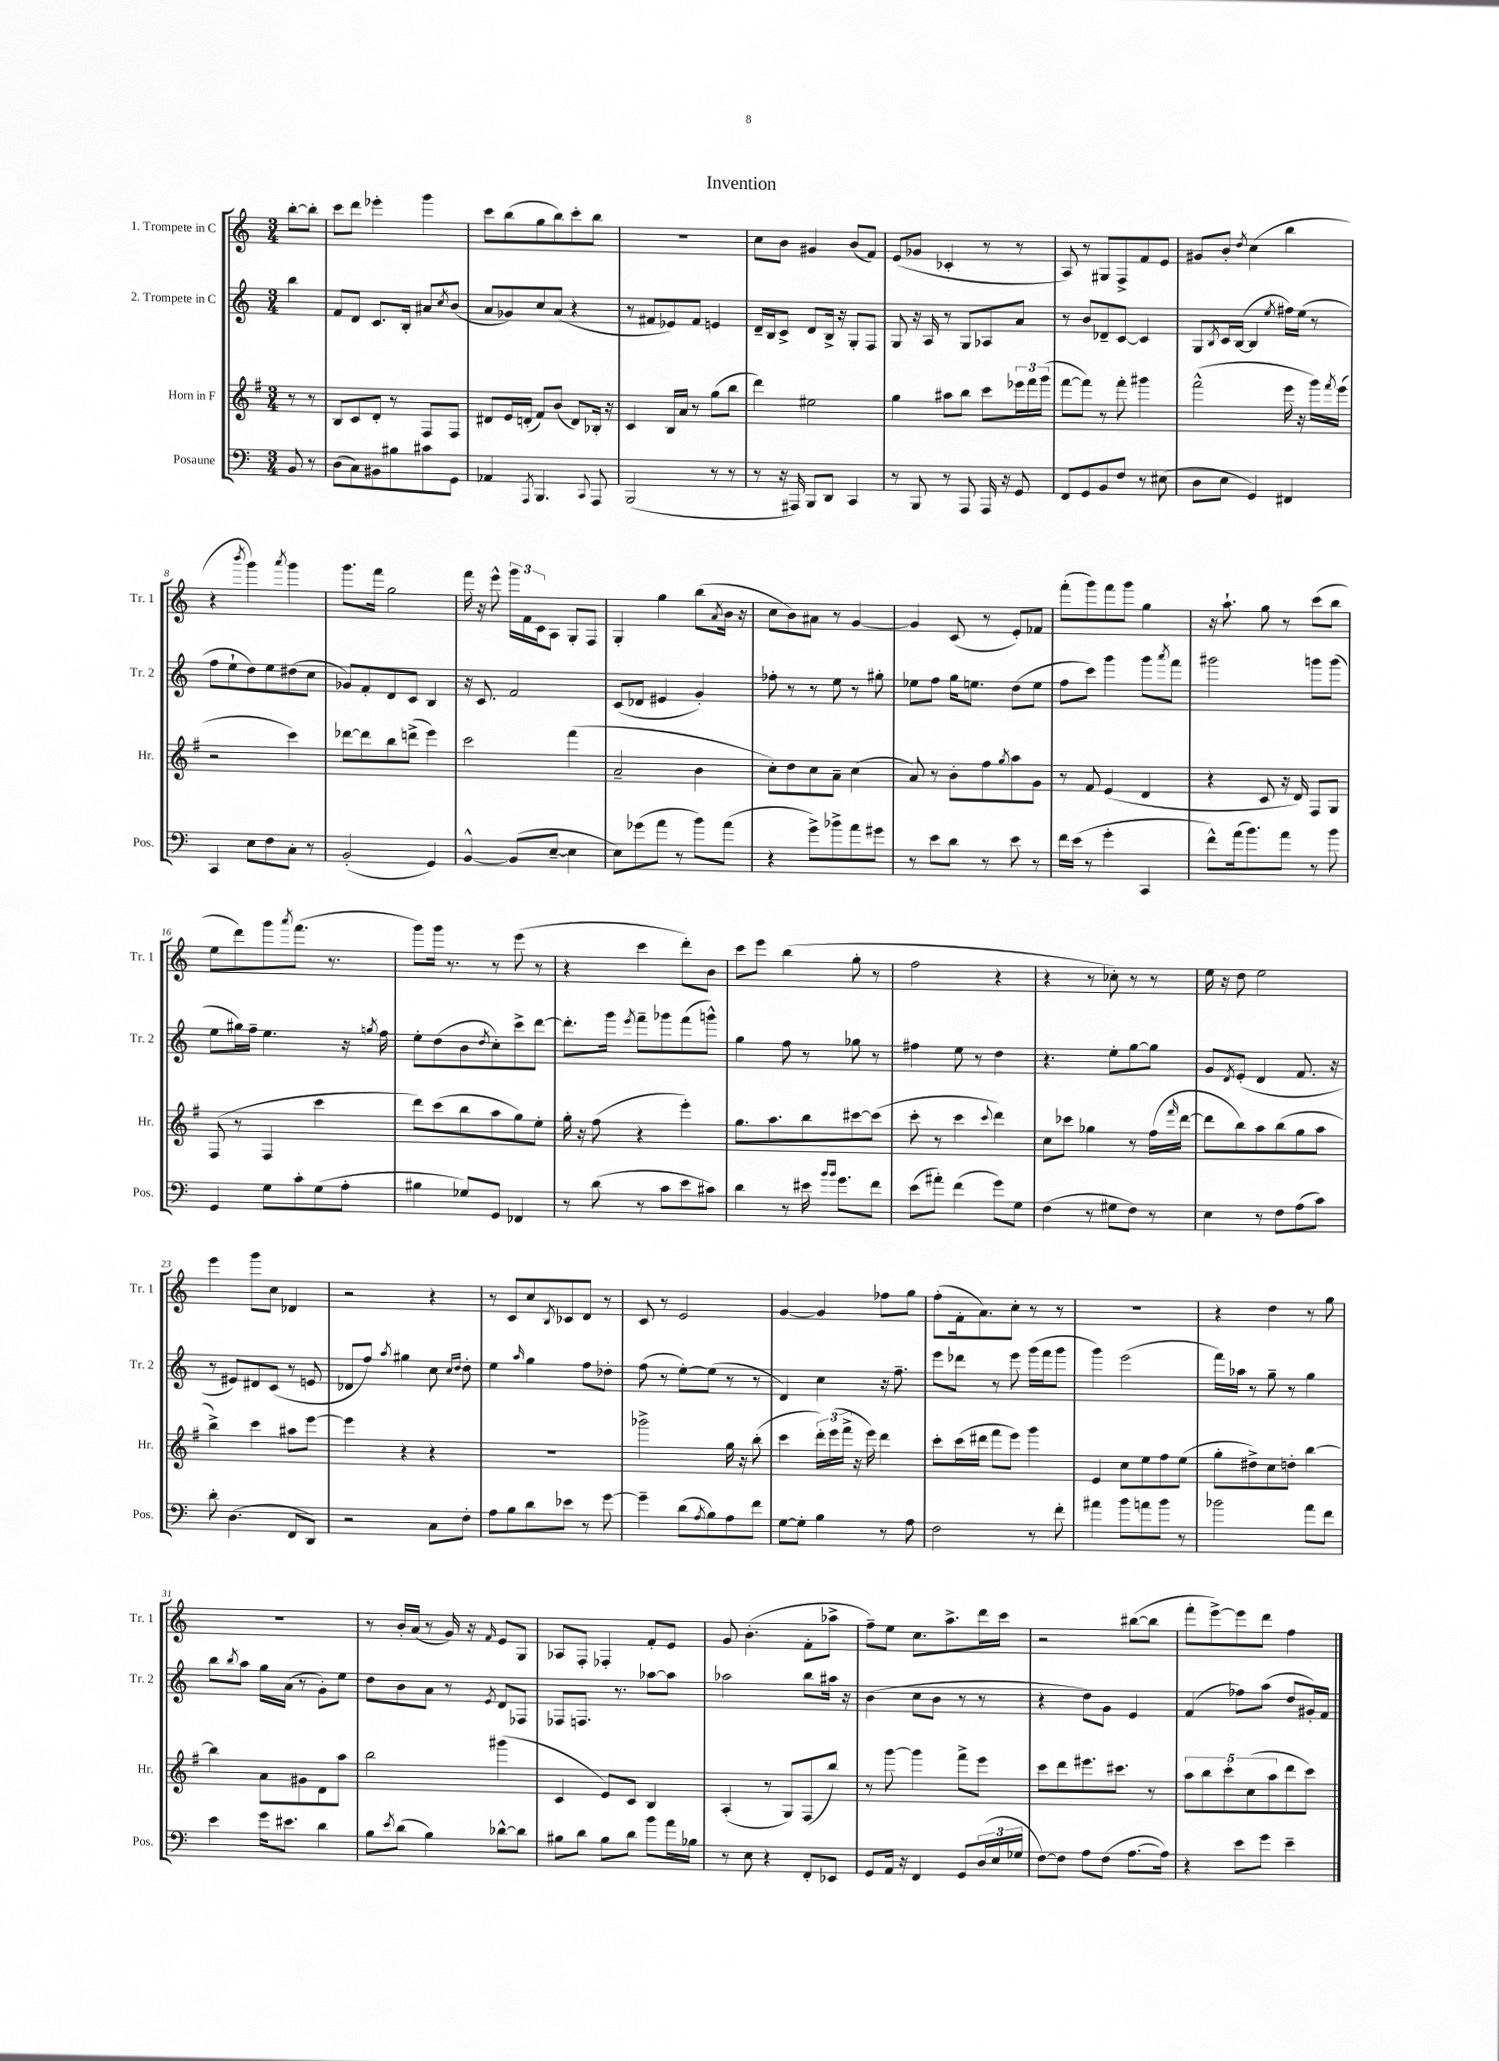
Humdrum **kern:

**kern	**kern	**kern	**kern
*part4	*part3	*part2	*part1
*staff4	*staff3	*staff2	*staff1
*I"Posaune	*I"Horn in F	*I"2. Trompete in C	*I"1. Trompete in C
*I'Pos.	*I'Hr.	*I'Tr. 2	*I'Tr. 1
*clefF4	*clefG2	*clefG2	*clefG2
*k[]	*k[f#]	*k[]	*k[]
*M3/4	*M3/4	*M3/4	*M3/4
=	=	=	=
8BB/	8r	4bb\	[8bb'\L
8r	8r	.	8bb'\J]
=1	=1	=1	=1
(8D\L	8B/L	8f/L	8ccc\L
8C\)	8c/	8d/J	8ddd\J
8BB#X\	8d'/J	8.c/L	4eee-X'\
8B#X\	8r	.	.
.	.	16B'/Jk	.
8c#X\	8F#/L	8a#X/L	4ggg\
.	.	8qcc/	.
8GG\J	8F#/J	(8b/J	.
=2	=2	=2	=2
4AA-X/	8d#X/L	8a/L	8ccc\L
.	16e/L	8g-X/)	(8bb\
.	(16dn'/JJ	.	.
8qAAA/	.	.	.
4.BBB/	8f#/L)	8cc/	8gg\
.	(8b/J	(8a/J	8bb\)
.	8d/L)	4r	8ccc'\
8qqCC/	.	.	.
8AAA/	16B-X'/Jk	.	8bb\J
.	16r	.	.
=3	=3	=3	=3
(2BBB/	4c/	8r	2.r
.	.	8f#X/L	.
.	16B/LL	8e-X/)	.
.	16a/JJ	.	.
.	8r	8f#/J	.
8r	(8gg\L	4en/	.
8r	8bb\J	.	.
=4	=4	=4	=4
8r	4ddd\)	16d~/LL	8cc\L
.	.	16B/J	.
16r	.	8c^/J	8b\J
16AAA#X/)	.	.	.
8BBB/L	2ee#X\	8d/L	4g#X/
8DD/J	.	16B^/Jk	.
.	.	16r	.
4CC/	.	8G'/L	(8b/L
.	.	8F/J	8f/J)
=5	=5	=5	=5
8r	4gg\	8G/	(8e/L
8BBB/	.	16r	8g-X/J
.	.	16A/	.
8r	8aa#X\L	8r	4c-X'/
8AAA/	8bb\J	8G/L	.
16AAA/	8ccc\L	8A-X/	8r
16r	.	.	.
8GG/	24eee-X\L	8a/J	8r
.	24fff#\	.	.
.	(24ggg\JJ	.	.
=6	=6	=6	=6
8FF/L	[8fff#\L	8r	8A/)
8GG/	8fff#\J])	8b/L	8r
8BB/	8r	8d-X~/	8G#X/L
8F/J	8fff#'\	[8c/J	8F^/
8r	4ggg#X\	4c/]	8f/
(8E#X\	.	.	8e/J
=7	=7	=7	=7
8D\L	(2fff#^^\	8G/L	8g#X/L
.	.	8qB/	.
8E\J	.	16c/L	8b'/J
.	.	([16B/JJ	.
.	.	.	8qdd/
4GG/)	.	4B/]	(4cc\
.	.	8qee/	.
4FF#X/	16eee\	16ff#X\LL)	4bb\
.	16r	(16ee\JJ	.
.	16ggg\LL)	8r	.
.	8qfff#/	.	.
.	(16eee\JJ	.	.
!!LO:LB:g=z
=8	=8	=8	=8
4CC/	2r	8ff\L	4r
.	.	8ee`\	.
.	.	.	8qbbb/
8E\L	.	8dd\)	4ggg\)
8F\	.	8ee\	.
.	.	.	8qaaa/
8C'\J	4ccc\)	(8dd#X\	4ggg\
8r	.	8cc\J	.
=9	=9	=9	=9
(2BB'/	[8ddd-X\L	8g-X/L)	8.ggg\L
.	8ddd-\]	8f'/	.
.	.	.	16fff\Jk
.	8bb\	8d/	2gg\
.	(8dddn^\J	8c/J	.
4GG/)	4eee\)	4B/	.
=10	=10	=10	=10
[4BB^^/	2ccc\	16r	16fff\
.	.	8.c/	16r
.	.	.	8eee^^\
(8BB/L]	.	2f/	24ggg\LL
.	.	.	24f\
.	.	.	24c\J
[8E~/J	.	.	8A\J
4E\]	(4fff#\	.	8G'/L
.	.	.	8F/J
=11	=11	=11	=11
8E\L)	2a~/	(8c/L	4G'/
(8g-X\	.	8d-X/J	.
8a\J	.	4e#X/	4gg\
8r	.	.	.
8b\L)	4b\	4g'/)	(8bb\L
.	.	.	8qa/
(8a\J	.	.	16b\Jk
.	.	.	16r
=12	=12	=12	=12
4r	8cc'\L)	8ff-X'\	8cc\L
.	8dd\	8r	8b\)
8g^\L)	8cc\	8r	8a#X\J
8b-X^\	8a~\J	8ee\	8r
8a\	(4cc\	8r	[4g/
8g#X\J	.	8gg#X'\	.
=13	=13	=13	=13
8r	8a/)	8ee-X\L	4g/]
8e\L	8r	8ff\J	.
8d\J	8b'\L	16gg\KL	(8c/
.	.	8.een\J	.
8r	8ff#\	.	8r
.	8qgg/	.	.
8e\	8aa\	(8dd\L	8e'/L)
8r	8g\J	8ee\J	8f-X/J
=14	=14	=14	=14
16f\LL	8r	8ff\L	(8fff'\L
(16e\JJ	.	.	.
8r	8f#/	8ccc\J)	8ggg\)
4g'\	(4e/	4ggg\	8fff\
.	.	.	8ggg\J
4CC/	4d/	8ggg\L	4gg\
.	.	8qaaa/	.
.	.	8fff\J	.
=15	=15	=15	=15
8f^^\L)	4r	2ggg#X\	16r
.	.	.	8.aa`\
(16a\k	.	.	.
8.b\)	.	.	.
.	8c/	.	8gg\
8a\J	16r	.	8r
.	16d/)	.	.
8r	8F#/L	8gggn\L	(8ccc\L
8b\	8G/J	(8ggg\J	8bb\J
!!LO:LB:g=z
=16	=16	=16	=16
4GG/	(8F#/	8ee\L	8ee\L
.	8r	16gg#X\L)	8ddd\)
.	.	16ff~\JJ	.
8G\L	4F#/	4.ee\	8ggg\
.	.	.	8qaaa/
8c'\	.	.	(8.fff\J
(8G\	4ccc\	.	.
.	.	.	8.r
8A'\J	.	16r	.
.	.	8qggn/	.
.	.	16ff\	.
=17	=17	=17	=17
4B#X\	8ddd\L)	8ee'\L	8ggg\L)
.	(8ccc\	(8dd\	16ggg\Jk
.	.	.	8.r
8G-X/L)	8bb\	8b\	.
.	.	8qdd/	.
8GG/J	8aa\	8cc'\)	8r
4FF-X/	8gg\)	8ccc^\	(8eee\
.	8ee'\J	[8ddd\J	8r
=18	=18	=18	=18
8r	16gg'\	8.ddd'\L]	4r
.	16r	.	.
(8d\	(8ff#\	.	.
.	.	16ggg\Jk	.
.	.	8qeee/	.
8r	4r	8fff~\L	4ccc\
8c\L	.	8ggg-X\	.
8e\	4eee'\)	(8fff\	8ddd'\L)
8c#X\J)	.	8gggn^^\J)	8b\J
=19	=19	=19	=19
4d\	8.gg\L	4gg\	8ccc\L
.	.	.	8eee\J
.	8.aa\	.	.
8r	.	8ff\	(4bb\
16e#X\	8bb\	8r	.
16qqb/LL	.	.	.
16qqb/JJ	.	.	.
8.g\L	.	.	.
.	[8ccc#X\	8gg-X\	8gg'\
8f\J	(8ccc#\J]	8r	8r
=20	=20	=20	=20
(8e\L	8ccc'\	4ff#X\	2ff\
8a#X'\J)	8r	.	.
(4f\	4ccc\	8ee\	.
.	.	8r	.
.	8qqccc/	.	.
8g\L)	4ddd\)	4dd\	4r
8G\J	.	.	.
=21	=21	=21	=21
(4F\	8cc\L	4.r	4r
.	8ccc-X\J	.	.
8r	4gg-X\	.	8r
8G#X\L	.	8ee'\L	8cc-X'\)
8F\J)	8r	[8gg\	8r
8r	(16ff#\LL	8gg\J]	8r
.	16qqfff#/	.	.
.	[16ddd\JJ	.	.
=22	=22	=22	=22
4E\	8ddd\L]	8g/L	16ee\
.	.	.	16r
.	.	8qd/	.
.	8bb\)	(8e'/J	8dd\
8r	8aa\	4d/	2ee\
8F\L	(8bb\	.	.
(8A\	8gg\	8.f/	.
8c\J)	8aa\J	.	.
.	.	16r	.
!!LO:LB:g=z
=23	=23	=23	=23
8d'\	4bb^\)	8r	4eee\
(4.D\	.	8e#X/L)	.
.	4ccc\	8d#X/	8ggg\L
.	.	(8c/J	8cc\J
8FF/L	8aa#X\L	8r	4d-X/
8DD/J)	[8eee\J	8en/	.
=24	=24	=24	=24
2r	4eee\]	8d-X/L	2r
.	.	8ff/J)	.
.	.	8qaa/	.
.	4r	4gg#X\	.
8C\L	4r	8cc\	4r
.	.	16qqcc/LL	.
.	.	16qqdd/JJ	.
8F'\J	.	8dd'\	.
=25	=25	=25	=25
8A\L	2.r	4ee\	8r
8B\	.	.	8c/L
.	.	16qqaa/	.
8d\	.	4gg\	8cc/
.	.	.	8qB/
8e-X\J	.	.	8c-X/
8r	.	8ff\L	8d/J
[8g\	.	8dd-X'\J	8r
=26	=26	=26	=26
4g~\]	2ggg-X^\	(8ff\	8c/
.	.	8r	8r
(8d\L	.	[8ee'\L)	2e/
8qA/	.	.	.
8B\)	.	(8ee\J]	.
8A\	16gg\	8r	.
.	16r	.	.
8f\J	(8bb'\	8r	.
=27	=27	=27	=27
[8G\L	4ccc\	4d/)	[4g/
8G'\J]	.	.	.
4B\	24ddd'\LL)	4cc\	4g/]
.	(24eee\	.	.
.	24fff#^\JJ	.	.
.	16r	.	.
.	16eee\)	.	.
8r	4ddd\	16r	8ff-X\L
.	.	8.ff~\	.
8A\	.	.	8gg\J
=28	=28	=28	=28
2F\	8ccc'\L	8eee\L	(8ff'\L
.	(16ccc\L	8ddd-X\J	16f'\k
.	16ddd#X\JJ	.	8.a\)
.	8fff#\L	8r	.
.	8eee\J)	8eee\	8cc'\J
8r	4ggg\	(16ggg\LL	8r
.	.	16fff\J	.
8f'\	.	8ggg\J	8r
=29	=29	=29	=29
4a#X\	4e/	4ggg\)	2.r
8b\L	8cc\L	(2eee\	.
8an\	8ee\	.	.
8b\J	8ff#\	.	.
8r	(8ee\J	.	.
=30	=30	=30	=30
2b-X\	8gg'\L	16fff\LL)	4r
.	.	16aa-X\JJ	.
.	8dd#X^\)	8r	.
.	8cc\	8gg~\	4dd\
.	8ddn'\J	8r	.
8a\L	[4bb\	4gg\	8r
8f\J	.	.	8gg\
!!LO:LB:g=z
=31	=31	=31	=31
4e\	4bb\]	8bb\L	2.r
.	.	8qbb/	.
.	.	8aa\J	.
16g\KL	8a\L	16gg\LL	.
8.e#X\J	.	(16a\JJ	.
.	8g#X\	8r	.
4d\	8d\	8g'\L)	.
.	8aa\J	8ee\J	.
=32	=32	=32	=32
8B\L	2bb\	8dd\L	8r
8qe/	.	.	.
(8d\J	.	8b\	16b'/LL
.	.	.	(16a/JJ
4B\)	.	8a\J	8r
.	.	8r	16g/)
.	.	.	16r
.	.	8qe/	16qqf/
[8d-X^^\L	(4ggg#X\	8d/L	8e/L
8d-\J]	.	8F-X/J	8G/J
=33	=33	=33	=33
8B#X\L	4c/	8F-X/L	8A-X/L
8d\J	.	8.Fn/J	8F'/J
8B#\L	8e/L)	.	4F-X'/
.	.	8.r	.
8d\J	8c/J	.	.
8b\L	4B/	[8aa-X\L	8f'/L
16a\L	.	8aa-\J]	8e/J
16B-X\JJ	.	.	.
=34	=34	=34	=34
8r	(4A'/	2aa-X\	8g/
8E\	.	.	(4.b'\
4r	8r	.	.
.	8G/L)	.	.
8FF'/L	(8F#/	8bb\L	8f'\L
8EE-X/J	8bb/J)	16aa#X\Jk	8aa-X^\J
.	.	16r	.
=35	=35	=35	=35
8GG/L	8r	(4b\	8ff~\L)
16AA/Jk	[8ggg\	.	8ee\J
16r	.	.	.
4FF/	4ggg\]	8cc\L	8.cc\L
.	.	8b\J	.
.	.	.	8.aa^\
8GG/L	8fff#^\L	8r	.
(24D/L	8eee\J	8r	16ddd\L
24E/	.	.	.
.	.	.	16ccc\JJ
24G-X/JJ	.	.	.
=36	=36	=36	=36
[8F\L)	8ccc\L	4r	2r
8F\J]	8ddd\	.	.
8A\L	8.eee#X\	8dd\L)	.
(8F\J	.	8g\J	.
.	8.ccc#X\J	.	.
[8.A\L	.	4e/	([8bb#X\L
.	8r	.	8bb#\J]
16A\Jk])	.	.	.
=37	=37	=37	=37
4r	10aa\L	(4f/	8fff'\L
.	10bb\	.	.
.	.	.	[8eee^\)
.	10ccc'\	.	.
8e\L	.	8ff-X\L)	8eee\]
.	(10cc\	.	.
8g\J	.	(8aa\J	8ddd\J
.	10aa\	.	.
4e~\	8ddd\	8dd/L	4ff\
.	8ccc\J)	16g#X'/L)	.
.	.	16f/JJ	.
==	==	==	==
*-	*-	*-	*-
